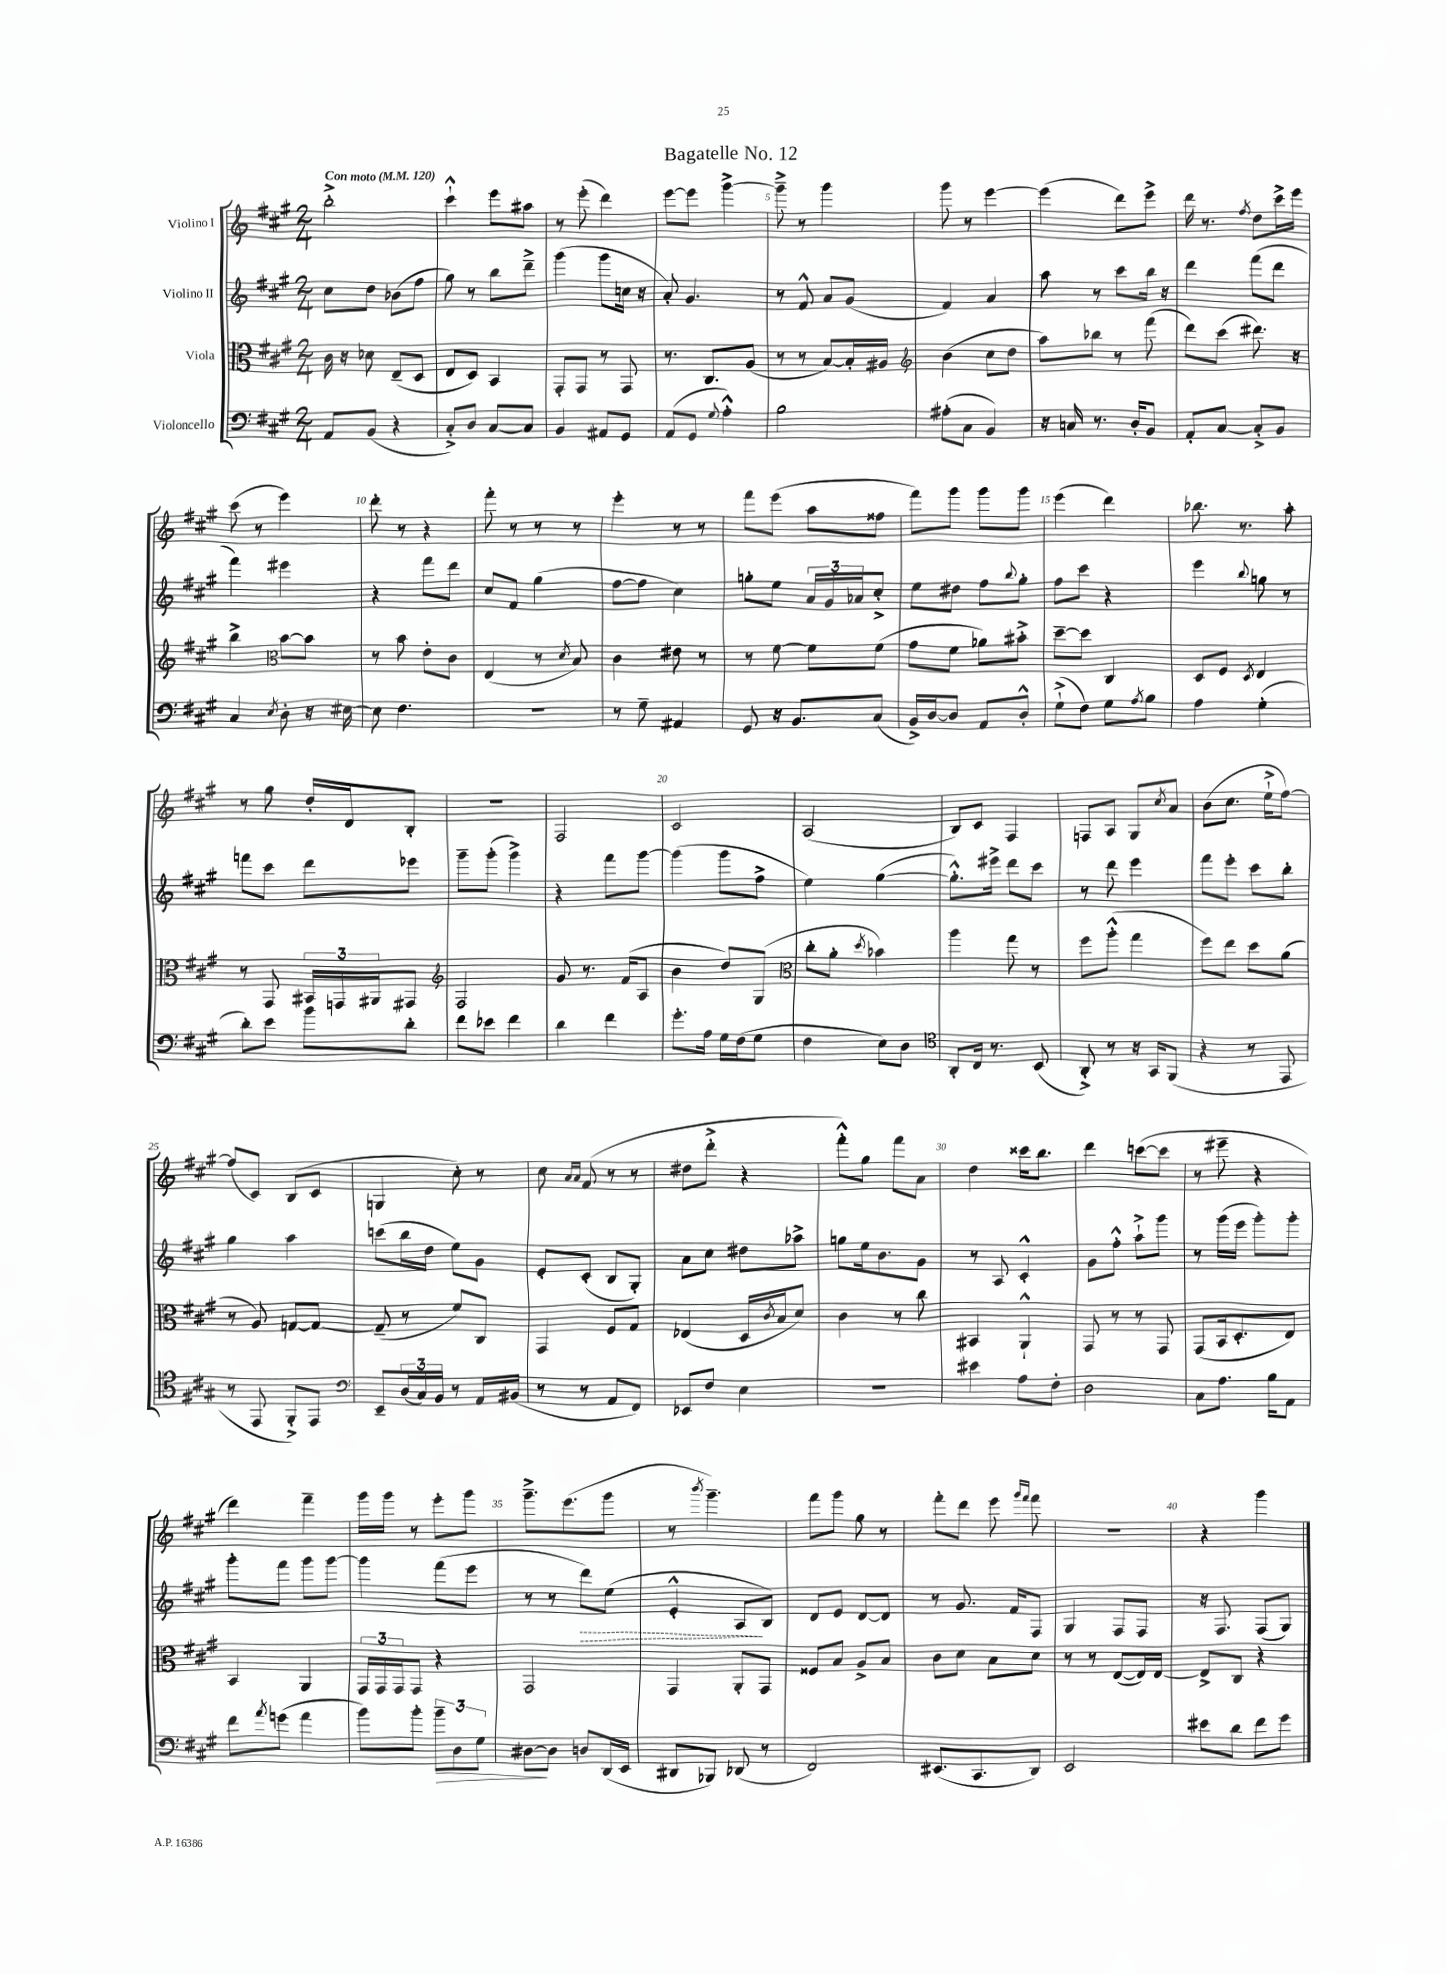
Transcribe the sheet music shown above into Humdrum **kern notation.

**kern	**kern	**kern	**kern
*staff4	*staff3	*staff2	*staff1
*clefF4	*clefC3	*clefG2	*clefG2
*k[f#c#g#]	*k[f#c#g#]	*k[f#c#g#]	*k[f#c#g#]
*M2/4	*M2/4	*M2/4	*M2/4
*MM120	*MM120	*MM120	*MM120
8AA	16c#	8cc#	2bb'^
.	16r	.	.
(8BB	8d-	8dd	.
4r	(8E~	(8b-	.
.	8D	8ff#	.
=	=	=	=
8C#'^)	8E	8gg#)	4ccc#`^^
8D	8D)	8r	.
[8C#	4BB	8bb	8eee
8C#]	.	8ddd~^	8aa#
=	=	=	=
4BB	8GG#'	(4ggg#	8r
.	8GG#	.	(8eee'
8AA#	8r	8ggg#	4ddd)
8GG#	8GG#	16cc	.
.	.	16r	.
=	=	=	=
(8AA	8.r	8a')	[8eee
8GG#	.	4.g#	8eee]
.	8.C#	.	.
8qqG#	.	.	.
4A'^^)	.	.	[4ggg#^
.	(8A	.	.
=	=	=	=
2B	8r	8r	8ggg#~^]
.	8r	8f#^^	8r
.	[8B)	8a	4ggg#
.	16B']	(8g#	.
.	16A#	.	.
=	=	=	=
*	*clefG2	*	*
(8A#'	(4b	4f#)	8ggg#
8C#	.	.	8r
4BB)	8cc#	4a	[4eee
.	8dd	.	.
=	=	=	=
16r	8aa)	8aa	(4eee]
16C	.	.	.
8.r	8bb-	8r	.
.	8r	8ccc#	8ddd)
16D'	.	.	.
8BB	(8fff#	16bb	8eee^
.	.	16r	.
=	=	=	=
8AA'	8ddd)	4ddd	16ddd
.	.	.	8.r
[8C#	(8ccc#	.	.
.	.	.	8qff#
8C#'^]	8.ddd#)	(8fff#	8dd
8BB	.	8ddd	16ccc#^
.	16r	.	16eee
=	=	=	=
4C#	4bb^	4fff#)	(8ccc#
.	.	.	8r
*	*clefC3	*	*
8qE	.	.	.
8D'	[8b	4eee#	4eee)
16r	8b]	.	.
[16E#	.	.	.
=	=	=	=
8E#]	8r	4r	8ddd'
4.F#	8b	.	8r
.	8e'	8fff#	4r
.	8c#	8ddd	.
=	=	=	=
2r	(4E	8cc#	8fff#'
.	.	8f#	8r
.	8r	(4gg#	8r
.	8qd	.	.
.	8B)	.	8r
=	=	=	=
8r	4c#	[8ff#	4eee'
8G#~	.	8ff#]	.
4AA#	8e#	4cc#)	8r
.	8r	.	8r
=	=	=	=
8GG#	8r	8gg'	8fff#
16r	[8f#	8ee	(8eee
8.BB	.	.	.
.	8f#]	24a	8aa
.	.	24g#	.
.	.	24a-	.
(8C#	(8f#	8cc#'^	8ff##
=	=	=	=
16BB^)	8g#	8ee	8fff#)
[16D	.	.	.
8D]	8f#	8dd#	8ggg#
8AA	8a-)	8ff#	8ggg#
.	.	8qqbb	.
8D'^^	8b#'^	8gg#'	8ggg#
=	=	=	=
(8G#`^	[8dd~	8ff#	(4eee
8F#)	8dd]	8ccc#	.
8G#	4C#	4r	4ddd)
8qA	.	.	.
8B	.	.	.
=	=	=	=
4A	8D	4eee	8.bb-
.	8F#	.	.
.	.	.	8.r
.	8qD	8qqbb	.
(4G#'	4E	8gg	.
.	.	8r	8aa'
=	=	=	=
8d')	8r	8fff	8r
8e	8GG#	8ccc#	8gg#
8b	24BB#	8ddd	16dd'
.	24GG	.	.
.	.	.	16d
.	24AA#	.	.
8d'	8GG#	8eee-	8B'
=	=	=	=
*	*clefG2	*	*
8f#	2F#	8ggg#~	2r
8e-	.	(8ggg#'	.
4f#	.	4ggg#^)	.
=	=	=	=
4d	8g#	4r	2F#
.	8.r	.	.
4f#	.	8fff#	.
.	(16f#	.	.
.	8A	[8ggg#	.
=	=	=	=
8.g#'	4b	(4ggg#]	2c#
16A	.	.	.
16G#	8dd)	8ggg#	.
(16F#	.	.	.
8G#	(8G#	8ff#^	.
=	=	=	=
*	*clefC3	*	*
4F#	8cc#'	4ee)	(2A
.	8a'	.	.
.	8qdd	.	.
8E)	4b-)	([4gg#	.
8D	.	.	.
=	=	=	=
*clefC4	*	*	*
8AA'	4aa	8.gg#'^^])	8B)
16C#	.	.	8c#
8.r	.	16eee#^	.
.	8gg#	8ddd	4F#
(8BB	8r	8ccc#	.
=	=	=	=
8AA'^)	8ff#	8r	8F
8r	(8aa'^^	8ddd	8A
16r	4gg#	4eee	8G#
16GG#	.	.	.
.	.	.	8qcc#
(8FF#	.	.	8a
=	=	=	=
4r	8ff#)	8fff#	(8b
.	8ee	8eee'	8.cc#
8r	8dd	8ccc#	.
.	.	.	16ee`^
8EE	(8a	8bb'	[8ff#)
=	=	=	=
8r	8r	4gg#	(8ff#]
8EE	8A)	.	8c#)
8FF#'^)	[8G	4aa	(8B
8EE	8G_	.	8c#
=	=	=	=
*clefF4	*	*	*
8EE~	(8G~]	(8ccc	4G
(24D	8r	16bb	.
24C#)	.	.	.
.	.	16dd	.
24BB	.	.	.
8r	8f#)	8ee)	8cc#')
16AA	8C#	8g#	8r
(16BB#	.	.	.
=	=	=	=
8r	4GG#	8e'	8cc#
.	.	.	16qqa
.	.	.	16qqa
8r	.	(8c#'	(8f#
8AA	8F#	8B	8r
8FF#)	8G#	8G#')	8r
=	=	=	=
8EE-	(4E-	8a	8dd#
8F#	.	8cc#	8ddd'^
4E	16D	8dd#	4r
.	8qc#	.	.
.	16B	.	.
.	8d)	8aa-^	.
=	=	=	=
2r	4c#	8gg	8fff#'^^)
.	.	16ee	8gg#
.	.	8.b	.
.	8r	.	8fff#
.	8cc#	8g#	8a
=	=	=	=
4e#	4BB#	8r	4dd
.	.	8A	.
8A	4AA`^^	4c#'^^	16ccc##
.	.	.	8.bb
8F#'	.	.	.
=	=	=	=
2D	8GG#	8g#	4ddd
.	8r	8ff#'^^	.
.	8r	8aa`^	([8ccc
.	8GG#	8ggg#	8ccc]
=	=	=	=
8C#	(8GG#	8r	8r
8.A	16BB	(16ggg#	8eee#~
.	8.D'	16eee	.
.	.	8ggg#')	4r
16B	.	.	.
8AA	8E)	8ggg#'	.
=	=	=	=
8f#	4BB	8ggg#'	4ddd)
8qa	.	.	.
(8g	.	8fff#	.
4a	4AA	8ggg#	4fff#~
.	.	[8ggg#	.
=	=	=	=
8b)	24GG#	4ggg#]	16ggg#
.	24GG#	.	.
.	.	.	16ggg#
.	24GG#	.	.
8b'	8GG#	.	8r
12b~	4r	(8fff#	8eee'
12D	.	.	.
.	.	8eee	8ggg#
12G#	.	.	.
=	=	=	=
[8D#	2GG#	8r	8.ggg#~^
8D#]	.	8r	.
.	.	.	(8.eee
8D	.	8ddd)	.
(16DD	.	(8ee	8ggg#
16EE	.	.	.
=	=	=	=
8DD#	4GG#	4e'^^	8r
.	.	.	8qbbb
8BBB-)	.	.	4.ggg#~)
(8DD-	8AA'	8A	.
8r	8GG#	8B)	.
=	=	=	=
2FF#)	8F##	8d	8fff#
.	8B	8e	8ggg#
.	8A^	[8d	8gg#
.	8B	8d]	8r
=	=	=	=
(8.EE#	8c#	8r	8fff#'
.	8d	8.g#	8ddd
8.CC#	.	.	.
.	8B	.	8eee
.	.	16f#	.
.	.	.	16qqggg#
.	.	.	16qqfff#
8DD)	8d	8F#	8fff#
=	=	=	=
2EE	8r	4G#	2r
.	8r	.	.
.	([8E	8F#	.
.	16E])	8F#	.
.	[16E	.	.
=	=	=	=
8e#	8E^]	16r	4r
.	.	8.F#	.
8d	8C#	.	.
8f#	4r	(8F#	4ggg#
8g#	.	8G#)	.
==	==	==	==
*-	*-	*-	*-
